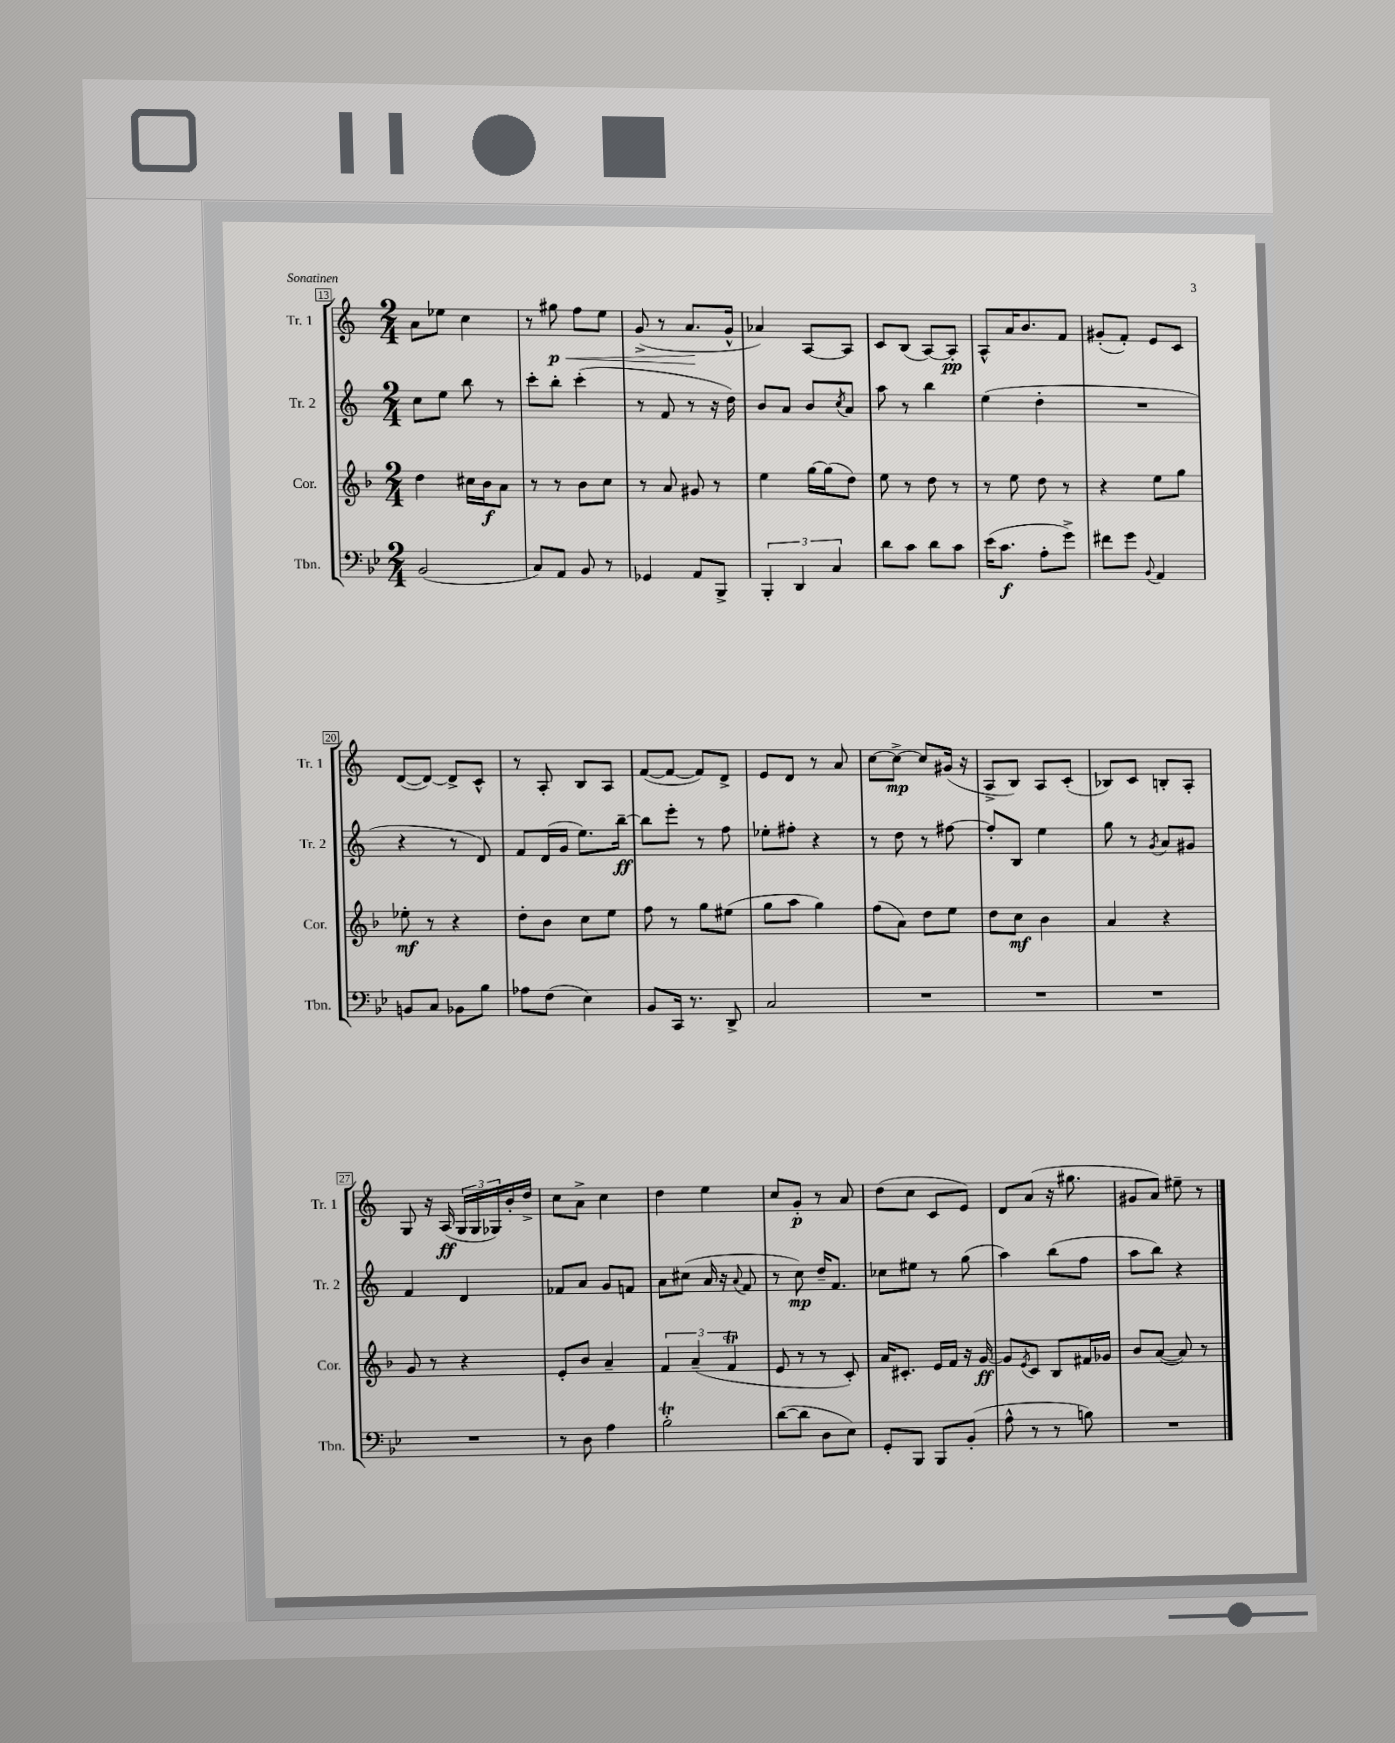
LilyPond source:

<<
\new StaffGroup <<
\new Staff = "s0" \with { instrumentName = "Tr. 1" shortInstrumentName = "Tr. 1" } {
    \clef treble \key c \major \numericTimeSignature \time 2/4
    a'8 ees''8 c''4 |
    r8 gis''8\p\< f''8 e''8 |
    g'8->( r8 a'8.\! g'16-^ |
    aes'4) a8~ a8 |
    c'8 b8( a8~) a8-.\pp |
    a8-^ a'16 b'8. f'8 |
    gis'8-.( f'8-.) e'8 c'8 |
    d'8~( d'8~) d'8-> c'8-^ |
    r8 a8-. b8 a8 |
    f'8~( f'8~ f'8) d'8-> |
    e'8 d'8 r8 a'8 |
    c''8~ c''8~->\mp c''8 gis'16( r16 |
    a8-> b8) a8 c'8-.( |
    bes8) c'8 b8-. a8-. |
    g8 r16 a16\ff( \tuplet 3/2 { g16 g16 ges16) } b'16-. d''16-> |
    c''8 a'8-> c''4 |
    d''4 e''4 |
    c''8 g'8-.\p r8 a'8 |
    d''8( c''8 c'8 e'8) |
    d'8 a'8( r16 gis''8. |
    gis'8 a'8) eis''8-- r8 \bar "|." |
}
\new Staff = "s1" \with { instrumentName = "Tr. 2" shortInstrumentName = "Tr. 2" } {
    \clef treble \key c \major \numericTimeSignature \time 2/4
    c''8 e''8 b''8 r8 |
    c'''8-. b''8-. c'''4-.( |
    r8 f'8 r8 r16 d''16) |
    b'8 a'8 b'8 \acciaccatura { c''8 } a'8 |
    a''8 r8 b''4 |
    e''4( d''4-. |
    R2 |
    r4 r8 d'8) |
    f'8 d'16( g'16 e''8.) b''16~--\ff |
    b''8 e'''8-. r8 f''8 |
    ees''8-. fis''8-. r4 |
    r8 d''8 r8 fis''8~ |
    fis''8-. b8 e''4 |
    g''8 r8 \acciaccatura { g'8 } a'8 gis'8 |
    f'4 d'4 |
    fes'8 a'8 g'8 f'8 |
    a'8 cis''8( a'16 r16 \appoggiatura { a'8 } f'8 |
    r8 c''8\mp) d''16-- f'8. |
    ces''8 eis''8 r8 g''8( |
    a''4) b''8( f''8 |
    a''8 b''8) r4 \bar "|." |
}
\new Staff = "s2" \with { instrumentName = "Cor." shortInstrumentName = "Cor." } {
    \clef treble \key f \major \numericTimeSignature \time 2/4
    d''4 cis''16 bes'16\f a'8 |
    r8 r8 bes'8 c''8 |
    r8 a'8 gis'8 r8 |
    e''4 g''16~ g''16( d''8) |
    e''8 r8 d''8 r8 |
    r8 e''8 d''8 r8 |
    r4 e''8 g''8 |
    ees''8-.\mf r8 r4 |
    d''8-. bes'8 c''8 e''8 |
    f''8 r8 g''8 eis''8( |
    g''8 a''8 g''4) |
    f''8( a'8) d''8 e''8 |
    d''8 c''8\mf bes'4 |
    a'4 r4 |
    g'8 r8 r4 |
    e'8-. bes'8 a'4-- |
    \tuplet 3/2 { f'4 a'4--( f'4\trill } |
    e'8 r8 r8 c'8-.) |
    a'16 cis'8.-. e'16 f'16 r16 g'16~\ff |
    g'8 \acciaccatura { e'8 } c'8 bes8 fis'16 ges'16 |
    bes'8 a'8~( a'8) r8 \bar "|." |
}
\new Staff = "s3" \with { instrumentName = "Tbn." shortInstrumentName = "Tbn." } {
    \clef bass \key bes \major \numericTimeSignature \time 2/4
    bes,2( |
    c8) a,8 bes,8 r8 |
    ges,4 a,8 bes,,8-> |
    \tuplet 3/2 { bes,,4-. d,4 c4 } |
    d'8 c'8 d'8 c'8 |
    ees'16( c'8.\f a8-. g'8->) |
    fis'8 g'8 \appoggiatura { bes,8 } a,4 |
    b,8 c8 bes,8 bes8 |
    aes8 f8( ees4) |
    bes,8 c,16 r8. d,8-> |
    c2 |
    R2 |
    R2 |
    R2 |
    R2 |
    r8 d8 a4 |
    bes2-.\trill |
    d'8~( d'8 d8 ees8) |
    g,8-. bes,,8 bes,,8 bes,8-.( |
    a8-^ r8 r8 b8) |
    R2 \bar "|." |
}
>>
>>
\layout { \context { \Score currentBarNumber = #13 \override BarNumber.stencil = #(make-stencil-boxer 0.1 0.3 ly:text-interface::print) } }
